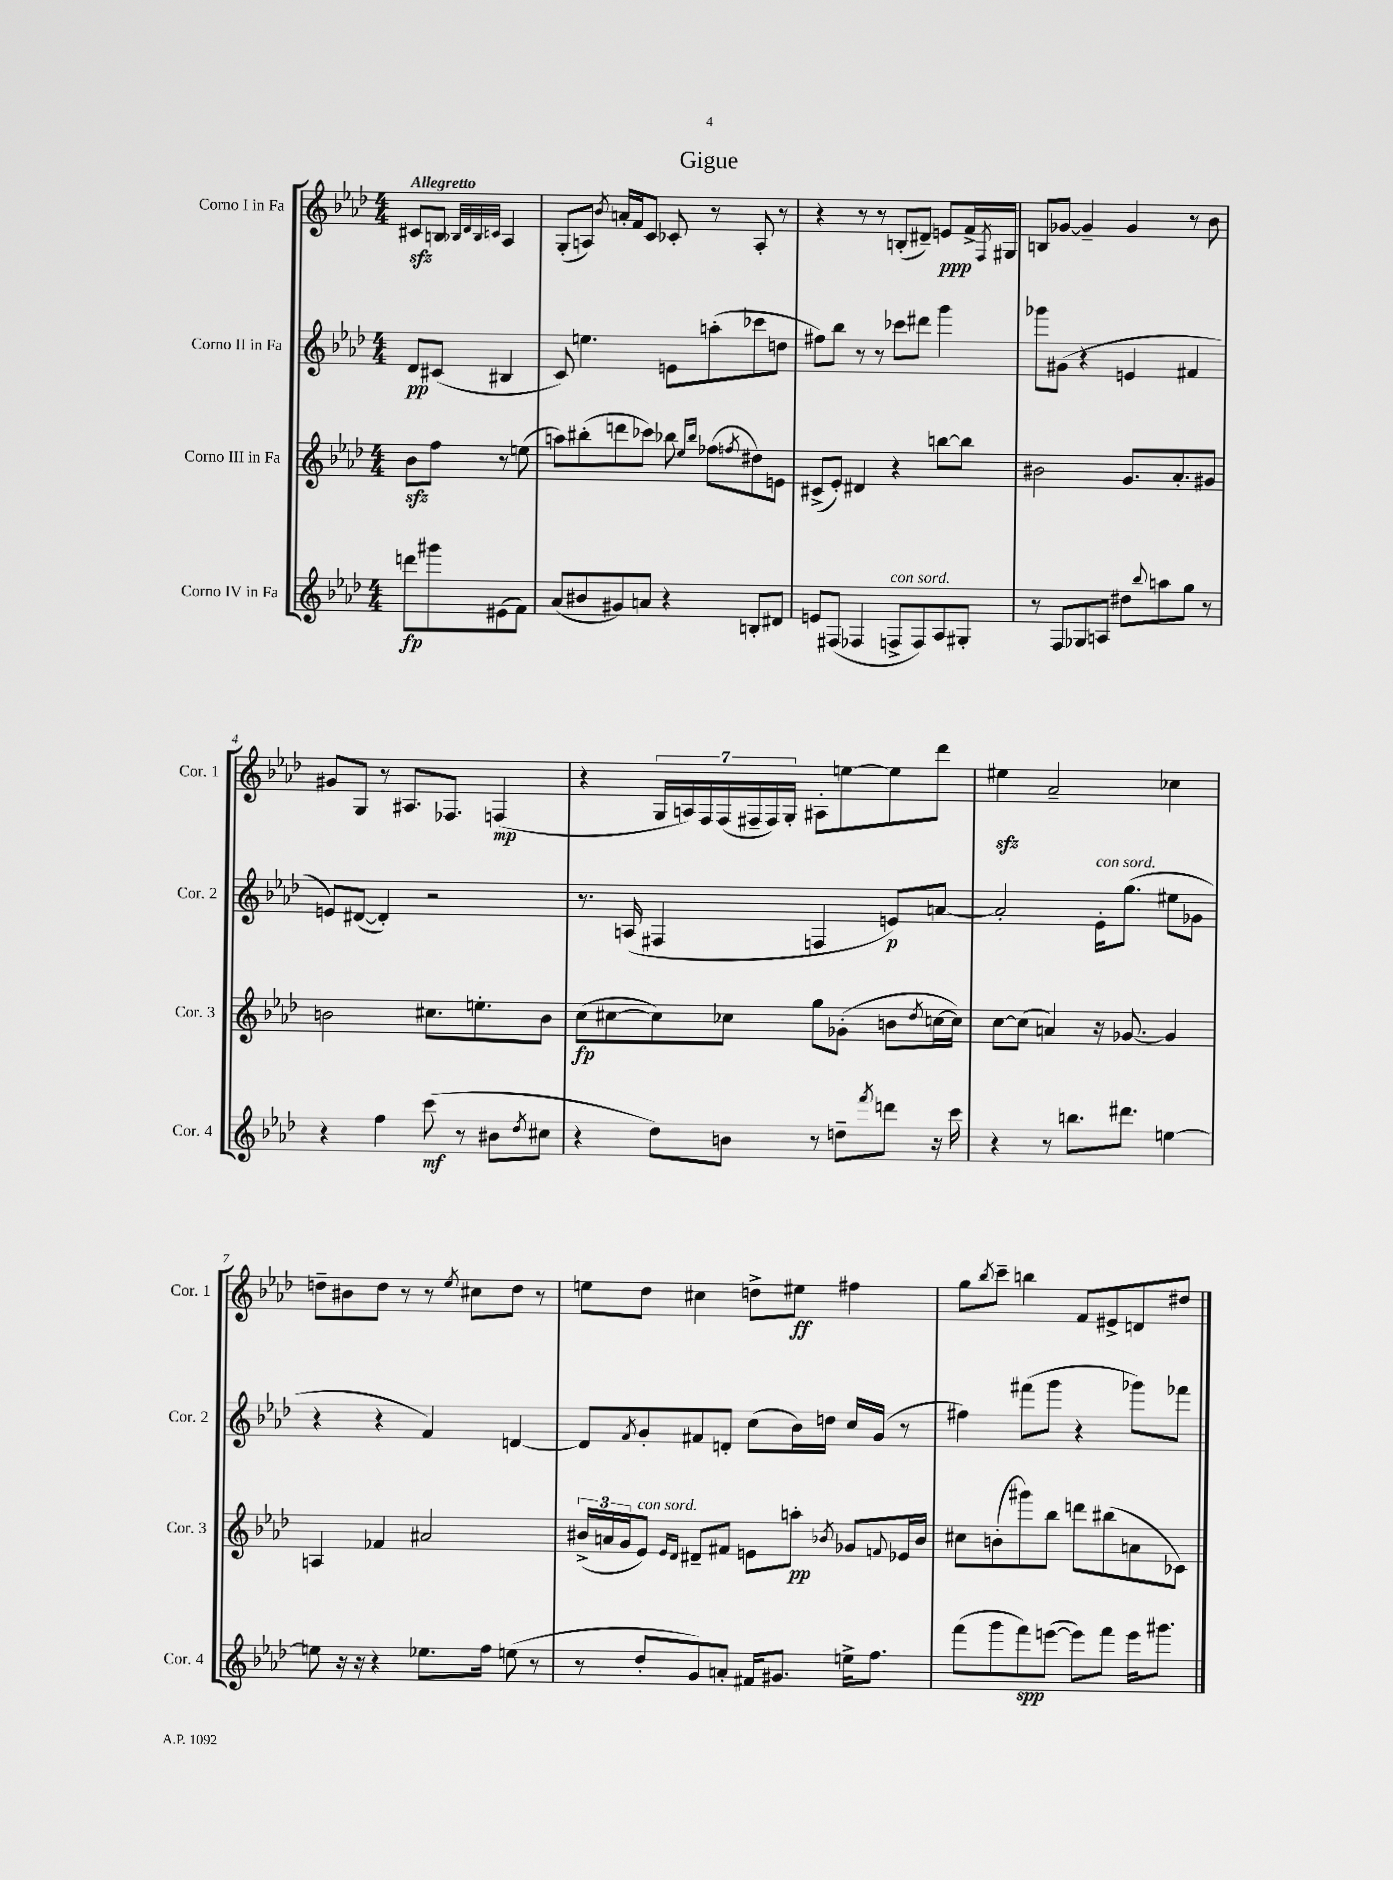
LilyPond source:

\header { title = "Gigue" }
<<
\new StaffGroup <<
\new Staff = "s0" \with { instrumentName = "Corno I in Fa" shortInstrumentName = "Cor. 1" } {
    \clef treble \key aes \major \numericTimeSignature \time 4/4 \partial 2 \tempo "Allegretto"
    cis'8\sfz b8 \grace { bes32 des'32 bes32 c'32 } aes4 |
    g8-.( a8) \acciaccatura { bes'8 } a'16-. f'16 c'8 ces'8-. r8 a8-. r8 |
    r4 r8 r8 b8-.( dis'8--) e'8\ppp f'16-> \acciaccatura { f8 } gis16 |
    b8 ges'8~ ges'4-- ges'4 r8 bes'8 |
    gis'8 g8 r8 ais8. fes8. f4\mp( |
    r4 \tuplet 7/4 { g16 a16) f16 f16( fis16-- fis16) g16-. } ais8-. e''8~ e''8 des'''8 |
    eis''4\sfz aes'2-- ces''4 |
    d''8-- bis'8 d''8 r8 r8 \acciaccatura { ees''8 } cis''8 d''8 r8 |
    e''8 des''8 cis''4 d''8-> eis''8\ff fis''4 |
    g''8 \acciaccatura { bes''8 } c'''8-- b''4 f'8 eis'8-> d'8 dis''8 \bar "|." |
}
\new Staff = "s1" \with { instrumentName = "Corno II in Fa" shortInstrumentName = "Cor. 2" } {
    \clef treble \key aes \major \numericTimeSignature \time 4/4 \partial 2
    des'8\pp cis'8( bis4 |
    c'8) e''4. e'8 a''8-.( ces'''8 d''8 |
    fis''8) bes''8 r8 r8 ces'''8 dis'''8 g'''4 |
    ges'''8 gis'8( r4 e'4 fis'4 |
    e'8) dis'8~( dis'4-.) r2 |
    r8. a16( fis4 f4 e'8\p) a'8~ |
    a'2-. ees'16-.^\markup { \italic "con sord." } g''8.( eis''8 ges'8 |
    r4 r4 f'4) d'4~ |
    d'8 \acciaccatura { f'8 } g'8-. fis'8 d'8-. c''8( bes'16) d''16 c''16 g'16( r8 |
    fis''4) fis'''8( g'''8 r4 ges'''8) fes'''8 \bar "|." |
}
\new Staff = "s2" \with { instrumentName = "Corno III in Fa" shortInstrumentName = "Cor. 3" } {
    \clef treble \key aes \major \numericTimeSignature \time 4/4 \partial 2
    bes'8\sfz f''8 r8 e''8( |
    a''8) bis''8-.( d'''8 ces'''8) bes''8 \grace { ees''16 bes''16 } fes''8( \acciaccatura { f''8 } dis''8) e'8 |
    cis'8->( ees'8-.) dis'4 r4 b''8~ b''8 |
    bis'2 g'8. aes'8.-. gis'8 |
    b'2 cis''8. e''8.-. b'8 |
    c''8\fp( cis''8~ cis''8) ces''8 g''8 ges'8-.( b'8 \acciaccatura { des''8 } c''16~ c''16) |
    c''8~ c''8( a'4) r16 ges'8.~ ges'4 |
    a4 fes'4 ais'2 |
    \tuplet 3/2 { bis'16->( a'16 g'16 } ees'8^\markup { \italic "con sord." }) \grace { ees'16 des'16 } dis'8-- fis'8 e'8 a''8-.\pp \acciaccatura { bes'8 } ges'8 \appoggiatura { f'8 } ees'16 bes'16 |
    cis''8 b'8-.( gis'''8) bes''8 d'''8 bis''8( a'8 ces'8) \bar "|." |
}
\new Staff = "s3" \with { instrumentName = "Corno IV in Fa" shortInstrumentName = "Cor. 4" } {
    \clef treble \key aes \major \numericTimeSignature \time 4/4 \partial 2
    d'''8\fp gis'''8 eis'8( f'8) |
    aes'8( bis'8 gis'8) a'8 r4 b8-. dis'8 |
    e'8 fis8( fes4 f8->^\markup { \italic "con sord." } f8) aes8 gis8-. |
    r8 f8 ges8 a8 dis''8 \appoggiatura { bes''8 } a''8 g''8 r8 |
    r4 f''4 c'''8\mf( r8 bis'8 \acciaccatura { des''8 } cis''8 |
    r4 des''8) b'8 r8 d''8-- \acciaccatura { f'''8 } d'''8 r16 c'''16 |
    r4 r8 b''8. dis'''8. e''4~ |
    e''8 r16 r16 r4 ees''8. f''16 e''8( r8 |
    r8 des''8-. g'8) a'8-. fis'16 gis'8. e''16-> f''8. |
    f'''8( g'''8 f'''8\spp) e'''8~( e'''8) f'''8 e'''16 gis'''8. \bar "|." |
}
>>
>>
